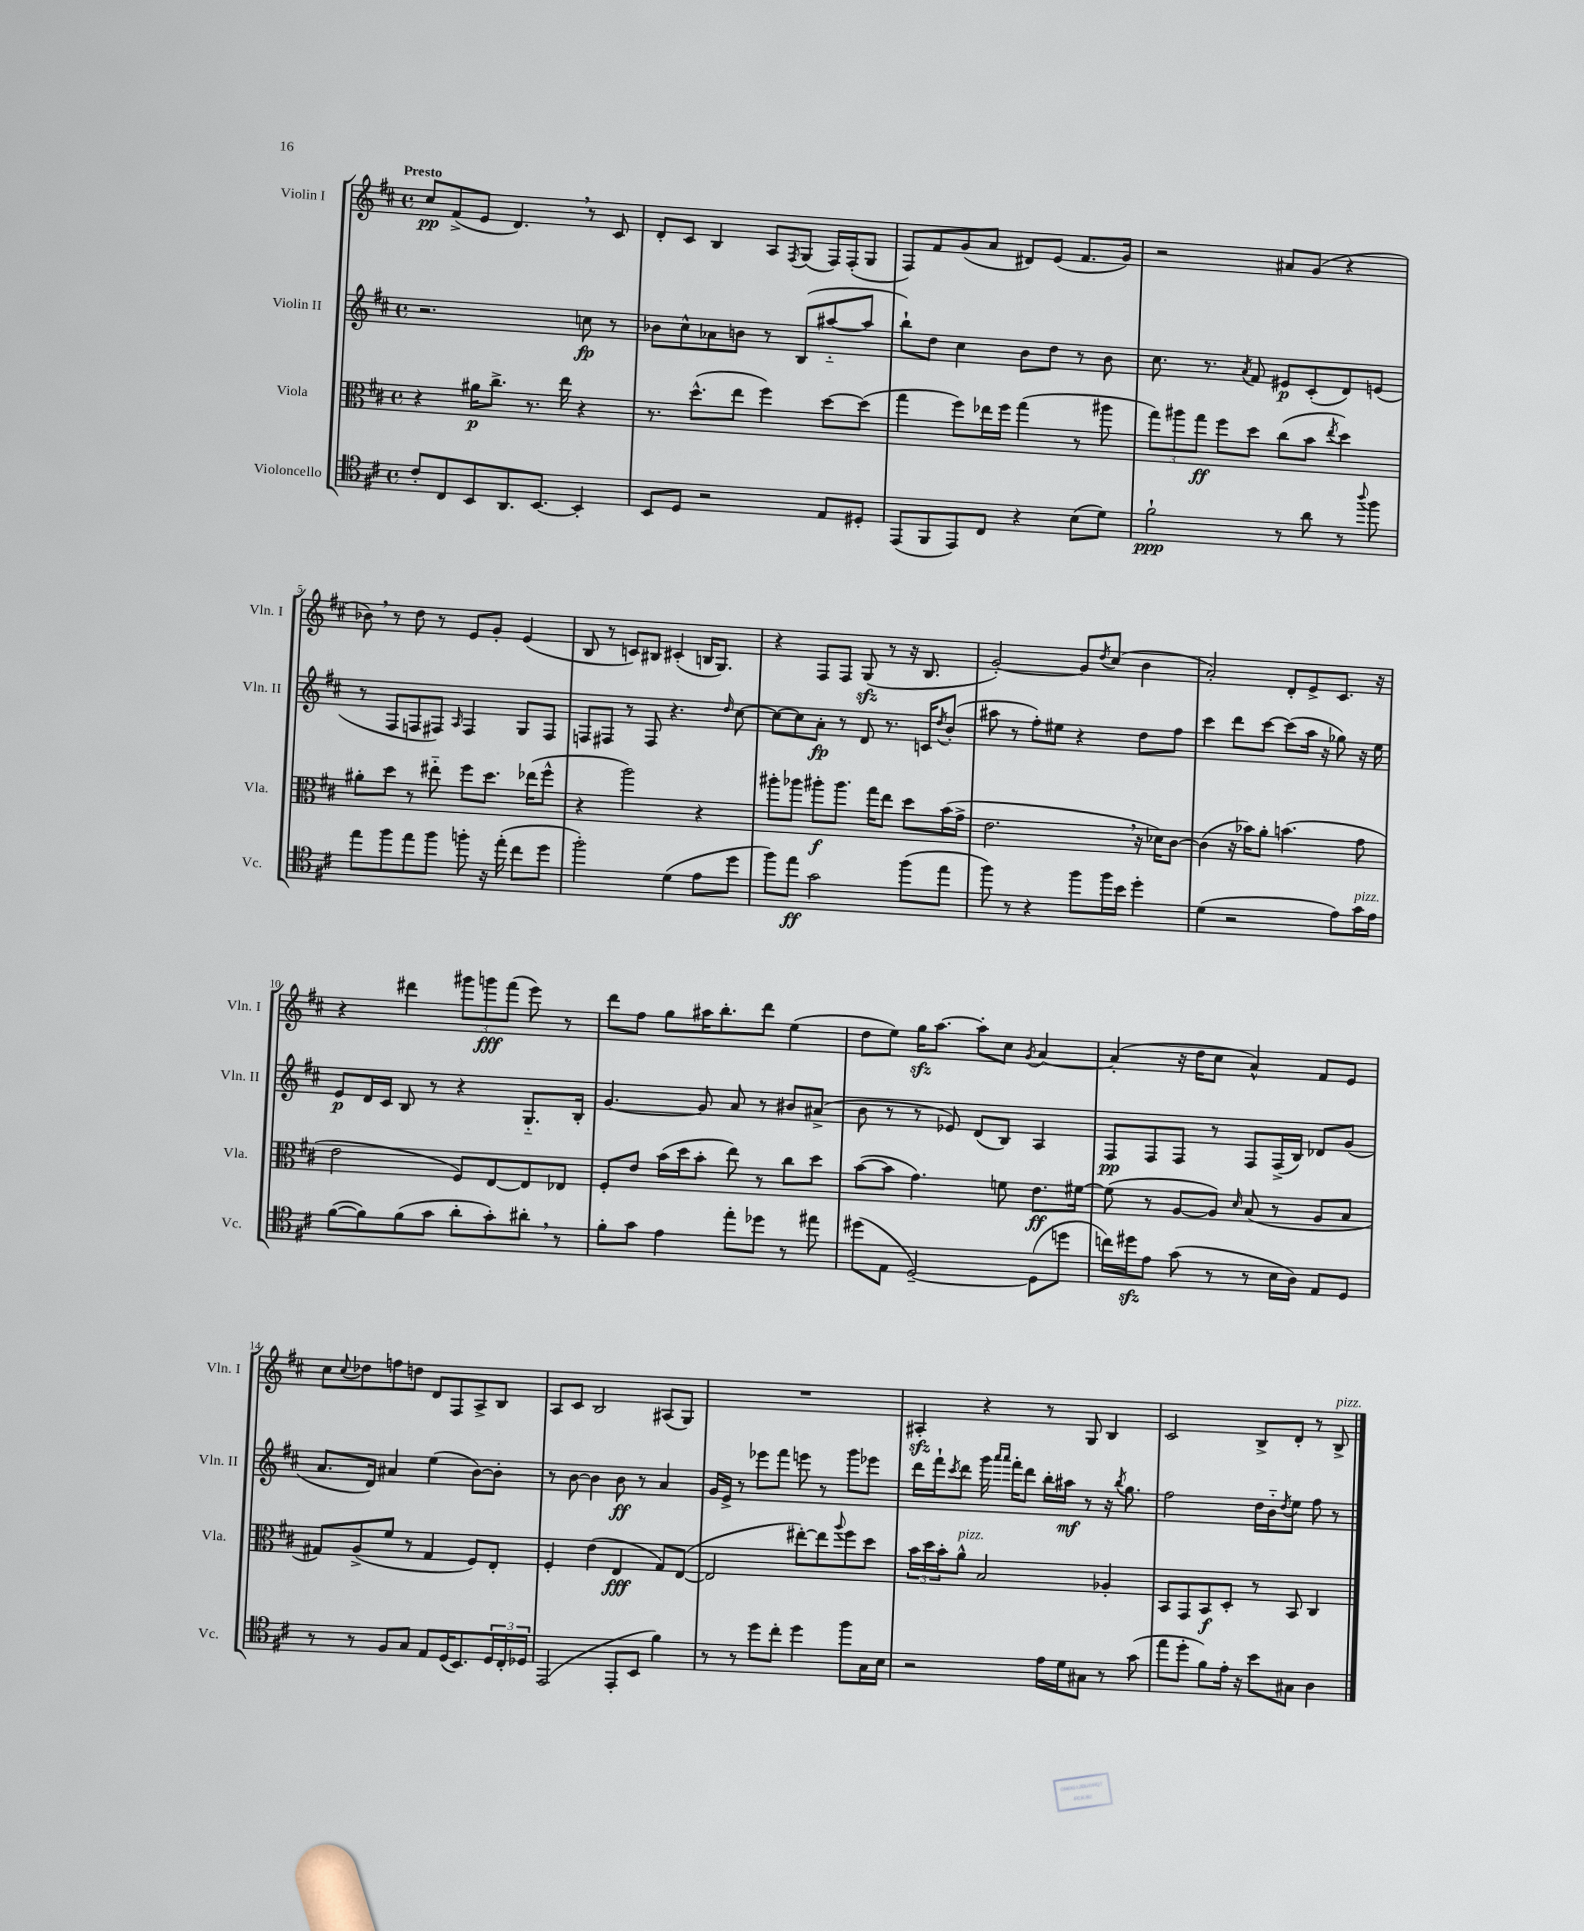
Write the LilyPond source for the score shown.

<<
\new StaffGroup <<
\new Staff = "s0" \with { instrumentName = "Violin I" shortInstrumentName = "Vln. I" } {
    \clef treble \key d \major \defaultTimeSignature \time 4/4 \tempo "Presto"
    cis''8\pp fis'8->( e'8 d'4.) \breathe r8 cis'8 |
    d'8-. cis'8 b4 a8 \acciaccatura { fis8 } g8( fis16) fis16-.( g8 |
    fis8) fis'8 g'8( a'8 dis'8) e'8( fis'8. g'16) |
    r2 ais'8 g'8( r4 |
    bes'8) \breathe r8 d''8 r8 e'8 g'8-. e'4( |
    b8 r8 c'8) bis8 cis'4-.( b16 g8.) |
    r4 fis8 fis8 g8\sfz( r8 r16 b8. |
    g'2~-.) g'8 \acciaccatura { d''8 } cis''8( b'4 |
    a'2-.) d'8-. e'8-> cis'8. r16 |
    r4 dis'''4 \tuplet 3/2 { gis'''8 g'''8\fff fis'''8( } e'''8) r8 |
    d'''8 fis''8 g''8 ais''16 b''8.-. d'''8 e''4( |
    d''8 e''8) g''16\sfz a''8.~ a''8-. cis''8 \acciaccatura { g'8 } a'4~ |
    a'4-.( r16 d''16 cis''8 a'4-^) fis'8 e'8 |
    cis''8 \appoggiatura { cis''8 } des''8 f''8 d''8 d'8 fis8 a8-> b8 |
    a8 cis'8 b2 ais8( g8) |
    R1 |
    ais4-.\sfz r4 r8 g8 b4 |
    cis'2 b8-> d'8-. r8 b8->^\markup { \italic "pizz." } \bar "|." |
}
\new Staff = "s1" \with { instrumentName = "Violin II" shortInstrumentName = "Vln. II" } {
    \clef treble \key d \major \defaultTimeSignature \time 4/4
    r2. c''8\fp r8 |
    bes'8 cis''8-^ aes'8 b'8 r8 b8( ais''8~-_ ais''8 |
    b''8-!) d''8 cis''4 b'8 d''8 r8 b'8 |
    cis''8. r8. \acciaccatura { a'8 } fis'8 eis'8\p cis'8-.( d'8) e'8( |
    r8 fis8 f8 fis8) \grace { a16 } fis4 g8 fis8 |
    f8 fis8 r8 fis8 r4. \grace { d''16 } cis''8~ |
    cis''8~ cis''8 a'8-.\fp r8 d'8 r8. c'16 \acciaccatura { d''8 } b'8-.( |
    ais''8 r8 fis''8-.) eis''8 r4 d''8 fis''8 |
    cis'''4 d'''8 cis'''8~ cis'''8( a''16 r16 ges''8) r16 e''16 |
    e'8\p d'16 cis'16 b8 r8 r4 g8.-_ b16-. |
    g'4.~ g'8 a'8 r8 bis'8 ais'8->( |
    b'8 r8 r8 ees'8) d'8( b8) a4 |
    fis8\pp fis8 fis8 r8 fis8 fis16->( b16) des'8 g'8( |
    a'8. d'16) ais'4 e''4( b'8~) b'8-. |
    r8 b'8~ b'4 b'8\ff r8 a'4 |
    g'16 e'16-> r8 ees'''8 fis'''8 e'''8 r8 g'''8 ees'''8 |
    d'''16 fis'''16-! \acciaccatura { cis'''8 } d'''8 g'''16 \grace { a'''16 a'''16 } fis'''16-. d'''8 b''16-. ais''16\mf r8 r16 \acciaccatura { b''8 } g''8. |
    fis''2 d''16 b'16-_ \acciaccatura { d''8 } e''8 fis''8 r8 \bar "|." |
}
\new Staff = "s2" \with { instrumentName = "Viola" shortInstrumentName = "Vla." } {
    \clef alto \key d \major \defaultTimeSignature \time 4/4
    r4 ais'16\p cis''8.-> r8. e''16 r4 |
    r8. d''8.-^( e''8 fis''4) d''8~ d''8( |
    g''4 fis''8) ees''16 fis''16 g''4( r8 ais''8 |
    \tuplet 3/2 { g''8) ais''8 g''8\ff } fis''8 d''8 cis''8( b'8 \acciaccatura { e''8 } d''4) |
    ais'8-. d''8 r8 eis''8-_ fis''8 d''8. ees''16( fis''8-^ |
    r4 a''2) r4 |
    ais''8-. aes''8 ais''8-.\f ais''8. g''16 e''8 d''8 b'16( g'16-> |
    e'2. \breathe r16 des'16) cis'8~ |
    cis'4( r16 bes'16) a'8-. b'4.( g'8 |
    e'2 fis8) e8~ e8 ees8 |
    fis8-. e'8 b'16( d''16 b'8-. e''8) r8 cis''8 d''8 |
    b'8~( b'8 g'4.) f'8 e'8.\ff fis'16~ |
    fis'8( r8 a8~ a8) \grace { d'16 } b8( r8 a8 b8 |
    gis8) a8->( fis'8 r8 gis4 fis8) e8-. |
    fis4-. e'4( e4\fff g8) e8~( |
    e2 eis''8~-.) eis''8 \appoggiatura { a''8 } fis''8 d''8 |
    \tuplet 3/2 { b'16 d''16 b'16-. } a'8-^^\markup { \italic "pizz." } b2 aes4-. |
    b,8 g,8 b,8\f d8-. r8 b,8 cis4 \bar "|." |
}
\new Staff = "s3" \with { instrumentName = "Violoncello" shortInstrumentName = "Vc." } {
    \clef tenor \key d \major \defaultTimeSignature \time 4/4
    cis'8-. cis8 b,8 a,8. b,8.~ b,4-. |
    b,8 d8 r2 e8 dis8-. |
    e,8( fis,8 e,8) cis8 r4 b8( d'8) |
    fis'2-!\ppp r8 a'8 r8 \appoggiatura { a''8 } fis''8 |
    e''8 fis''8 e''8 fis''8 f''8-. r16 e''16-.( cis''8 d''8 |
    fis''2-.) d'4( e'8 d''8 |
    fis''8) e''8\ff g'2 fis''8( e''8 |
    fis''8) r8 r4 fis''8 fis''16 b'16 d''4-. |
    d'4( r2 e'8) g'16^\markup { \italic "pizz." } e'16 |
    fis'8~( fis'8) fis'8( g'8 a'8-. g'8-.) ais'8-. \breathe r8 |
    fis'8-. g'8 e'4 e''8-. des''8 r8 eis''8 |
    dis''8( e8 d2~--) d8( d''8 |
    c''16) dis''16\sfz e'8 g'8( r8 r8 b16 a16) e8 d8 |
    r8 r8 fis8 g8 e8 d16( b,8.) \tuplet 3/2 { d16 cis16-. des16 } |
    e,2( e,8-. b,8 fis'4) |
    r8 r8 d''8 cis''8-. d''4 fis''8 g16 b16 |
    r2 e'16 d'16 gis8 r8 g'8( |
    e''8 d''8-. fis'8) e'16-. r16 b'8 gis8 a4 \bar "|." |
}
>>
>>
